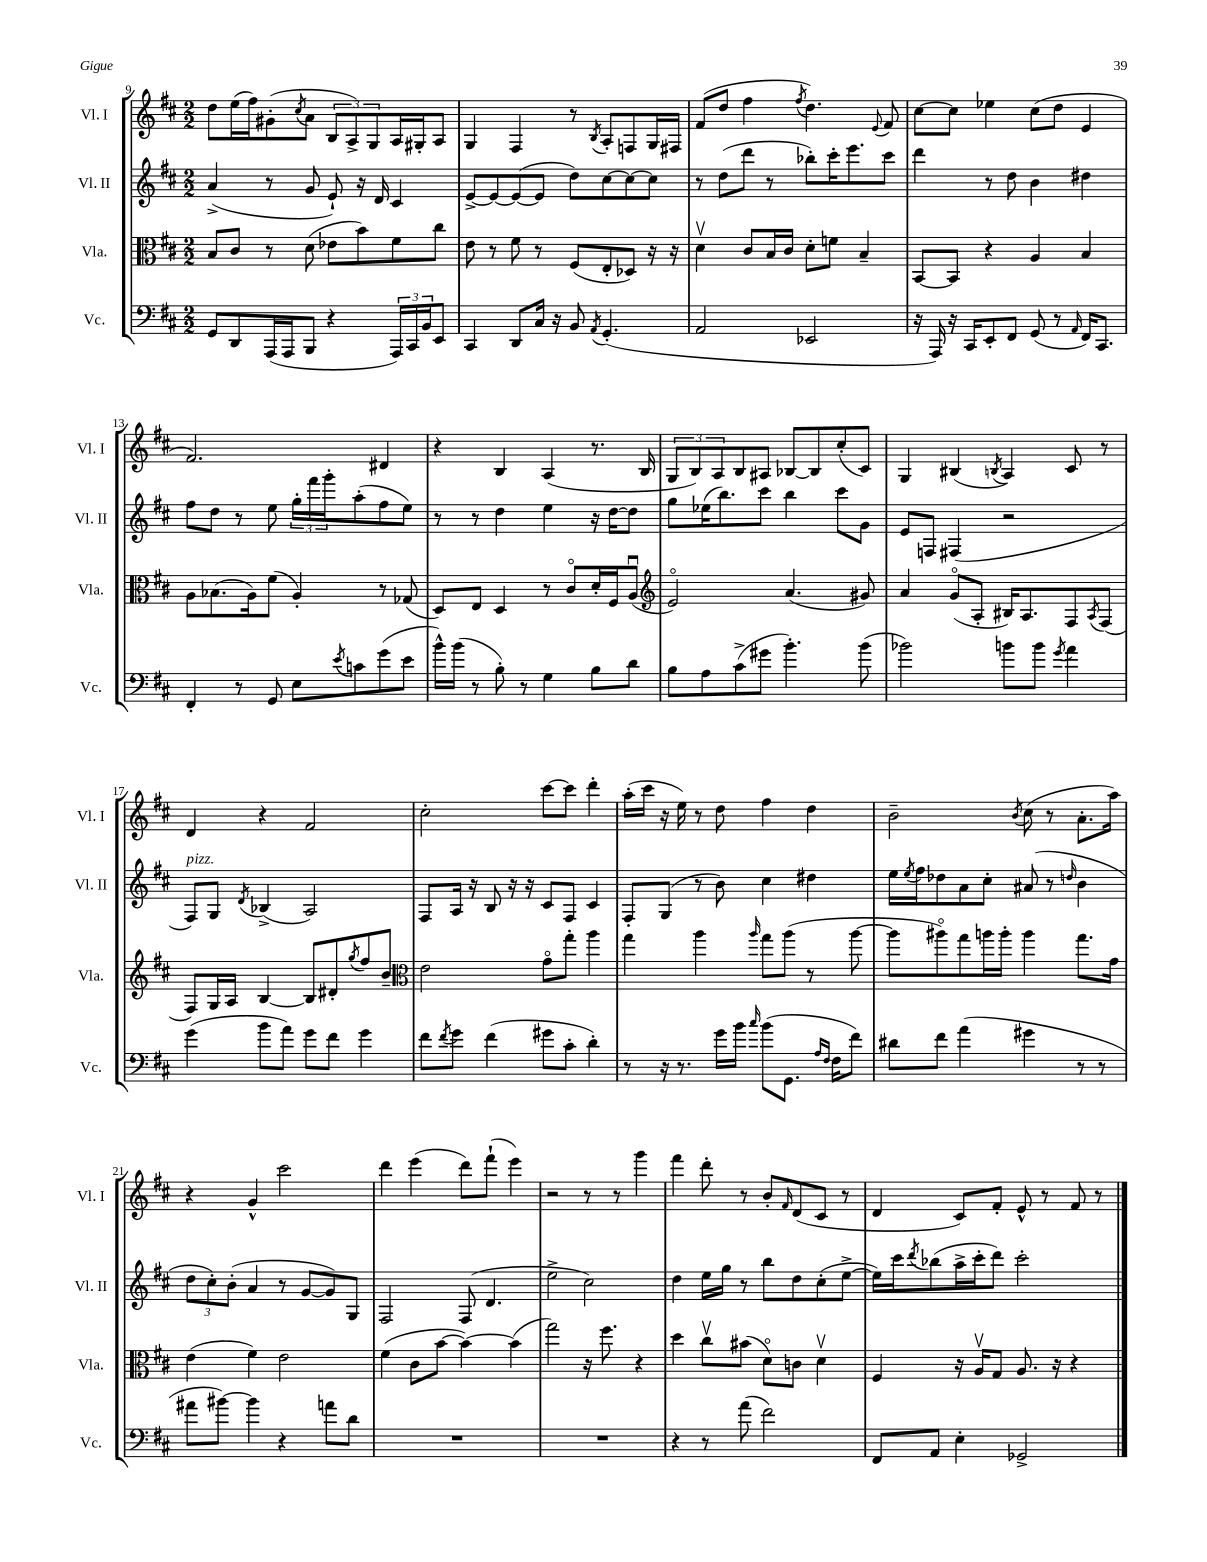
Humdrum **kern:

**kern	**kern	**kern	**kern
*part4	*part3	*part2	*part1
*staff4	*staff3	*staff2	*staff1
*I"Vc.	*I"Vla.	*I"Vl. II	*I"Vl. I
*I'Vc.	*I'Vla.	*I'Vl. II	*I'Vl. I
*clefF4	*clefC3	*clefG2	*clefG2
*k[f#c#]	*k[f#c#]	*k[f#c#]	*k[f#c#]
*M2/2	*M2/2	*M2/2	*M2/2
=9	=9	=9	=9
8GG/L	8B/L	(4a^/	8dd\L
8DD/	8c#/J	.	(16ee\L
.	.	.	16ff#\J)
(16AAA/L	8r	8r	(8g#X'\
16AAA/J	.	.	.
.	.	.	8qcc#/
8BBB/J	(8d\	8g/	8a\J
4r	8e-X\L	8e`/)	12B/L
.	.	.	12A^/)
.	8b\)	16r	.
.	.	.	12G/
.	.	16d/	.
24AAA/LL)	8f#\	4c#/	16A/L
24CC#/	.	.	.
.	.	.	16G#X'/J
24BB/J	.	.	.
8EE/J	8cc#\J	.	8A/J
=10	=10	=10	=10
4CC#/	8e\	[8e^/L	4G/
.	8r	8e/_	.
8DD/L	8f#\	(8e/_	4F#/
16C#/Jk	8r	8e/J]	.
16r	.	.	.
8BB/	(8F#/L	8dd\L)	8r
8qAA/	.	.	8qB/
(4.GG'/	8E'/	[8cc#\	8A'/L
.	8D-X/J)	8cc#\_	8Fn/
.	16r	8cc#\J]	16G/L
.	16r	.	16F#X/JJ
=11	=11	=11	=11
2AA/	4dv\	8r	(8f#/L
.	.	(8dd\L	8dd/J
.	8c#/L	8ddd\J	4ff#\
.	16B/L	8r	.
.	16c#/JJ	.	.
.	.	.	8qff#/
2EE-X/	8d'\L	8bb-X'\L)	4.dd\)
.	8fn\J	16ccc#'\K	.
.	.	8.eee\	.
.	4B~/	.	.
.	.	.	8qqe/
.	.	8ccc#\J	8f#/
=12	=12	=12	=12
16r	[8BB/L	4ddd\	[8cc#\L
16AAA/)	.	.	.
16r	8BB/J]	.	8cc#\J]
16CC#/KL	.	.	.
8EE'/	4r	8r	4ee-X\
8FF#/J	.	8dd\	.
(8GG/	4A/	4b\	(8cc#\L
8r	.	.	8dd\J
16qqAA/	.	.	.
16FF#/KL)	4B/	4dd#X\	4e/
8.CC#/J	.	.	.
!!LO:LB:g=z
=13	=13	=13	=13
4FF#'/	8A\L	8ff#\L	2.f#/)
.	(8.B-X\	8dd\J	.
8r	.	8r	.
.	16A\k)	.	.
8GG/	(8f#\J	8ee\	.
8E\L	4A'/)	24gg'\LL	.
.	.	24fff#\	.
.	.	24ggg'\J	.
8qe/	.	.	.
8cn\	.	(8aa'\	.
(8g\	8r	8ff#\	4d#X/
8e\J	(8G-X/	8ee\J)	.
=14	=14	=14	=14
16b^^\LL)	8D/L)	8r	4r
(16b\JJ	.	.	.
8r	8E/J	8r	.
8B'\)	4D/	4dd\	4B/
8r	.	.	.
4G\	8r	4ee\	(4A/
.	8c#/L	.	.
8B\L	16d'/L	16r	8.r
.	16F#/J	[16dd\KL	.
8d\J	(8Au/J	8dd\J]	.
.	.	.	16B/
=15	=15	=15	=15
*	*clefG2	*	*
8B\L	2e/)	8gg\L	12G/L
.	.	.	12B/)
8A\	.	(16ee-X\K	.
.	.	.	12A/
.	.	8.bb\)	.
(8c#^\	.	.	8B/
8g#X\J	.	8ccc#\J	8A#X/J
4.b'\)	(4.a/	4bb\	[8B-X/L
.	.	.	8B-/]
.	.	8ccc#\L	(8cc#'/
(8b\	8g#X/)	8g\J	8c#/J)
=16	=16	=16	=16
2b-X\)	4a/	8e/L	4G/
.	.	8Fn/J	.
.	(8g/L	(4F#X/	(4B#X/
.	8A'/J	.	.
.	.	.	8qBn/
8bn\L	16B#X/KL)	2r	4A/)
.	8.A/	.	.
8b\J	.	.	.
8qg/	.	.	.
4a\	8F#/	.	8c#/
.	8qA/	.	.
.	(8F#/J	.	8r
!!LO:LB:g=z
=17	=17	=17	=17
!	!	!LO:TX:a:i:t=pizz.	!
(4g\	8F#/L)	8F#/L)	4d/
.	16G/L	8G/J	.
.	16A/JJ	.	.
.	.	8qd/	.
8b\L	[4B/	(4B-X^/	4r
8a\J)	.	.	.
8g\L	8B/L]	2A/)	2f#/
8f#\J	8d#X'/	.	.
.	8qgg/	.	.
4g\	8ff#/	.	.
.	8b~/J	.	.
=18	=18	=18	=18
*	*clefC3	*	*
8f#\L	2e\	8F#/L	2cc#'\
8qf#/	.	.	.
8g\J	.	16A/Jk	.
.	.	16r	.
(4f#\	.	8B/	.
.	.	16r	.
.	.	16r	.
8g#X\L	8g\L	8c#/L	[8ccc#\L
8c#'\J	8gg'\J	8F#/J	8ccc#\J]
4d'\)	4aa\	4c#/	4ddd'\
=19	=19	=19	=19
8r	4gg\	8F#'/L	(16aa'\LL
.	.	.	16ccc#\JJ
16r	.	(8G/J	16r
8.r	.	.	16ee\)
.	4aa\	8r	8r
16g\LL	.	8b\)	8dd\
16b\JJ	.	.	.
16qqcc#/	16qqaa/	.	.
(8b\L	8gg\L	4cc#\	4ff#\
8.GG\J	(8aa\J	.	.
.	8r	4dd#X\	4dd\
16qqA/LL	.	.	.
16qqF#/JJ	.	.	.
16F#\KL	.	.	.
8f#\J)	[8aa\	.	.
=20	=20	=20	=20
8d#X\L	8aa\L]	16ee\LL	2b~\
.	.	8qee/	.
.	.	16ff#\J	.
8f#\J	8aa#X\)	8dd-X\	.
(4a\	8gg\	8a\	.
.	16aan\L	8cc#'\J	.
.	16aa'\JJ	.	.
.	.	.	8qb/
4g#X\	4aa\	(8a#X/	(8cc#\
.	.	8r	8r
.	.	16qqddn/	.
8r	8.gg\L	4b\	8.a'\L
8r	.	.	.
.	16g\Jk	.	16aa\Jk)
!!LO:LB:g=z
=21	=21	=21	=21
8a#X\L	(4e\	12dd\L	4r
.	.	12cc#'\)	.
[8b#X\J)	.	.	.
.	.	(12b'\J	.
4b#\]	4f#\)	4a/	4g^^/
4r	2e\	8r	2ccc#\
.	.	[8g/L	.
8an\L	.	8g/])	.
8d\J	.	8G/J	.
=22	=22	=22	=22
1r	(4f#\	2F#/	4ddd\
.	8c#\L	.	(4eee\
.	[8b\J	.	.
.	4b\_)	(8F#/	8ddd\L)
.	.	4.d/	(8fff#`\J
.	(4b\]	.	4eee\)
=23	=23	=23	=23
1r	2gg\)	2ee^\	2r
.	16r	2cc#\)	8r
.	8.ff#\	.	.
.	.	.	8r
.	4r	.	4ggg\
=24	=24	=24	=24
4r	4dd\	4dd\	4fff#\
8r	8cc#v\L	16ee\LL	8ddd'\
.	.	16gg\JJ	.
(8a\	(8b#X\J	8r	8r
2f#\)	8d\L)	8bb\L	8b'/L
.	.	.	16qqf#/
.	8cn\J	8dd\	(8d/
.	4dv\	(8cc#'\	8c#/J
.	.	[8ee^\J	8r
=25	=25	=25	=25
8FF#/L	4F#/	16ee\LL])	4d/
.	.	16ccc#\J	.
.	.	8qddd/	.
8AA/J	.	(8bb-X\	.
4E'\	16r	16aa^\L	8c#/L)
.	16Av/KL	16ccc#'\J	.
.	8G/J	8ddd\J)	8f#'/J
2GG-X^/	8.A/	2ccc#'\	8e^^/
.	.	.	8r
.	16r	.	.
.	4r	.	8f#/
.	.	.	8r
==	==	==	==
*-	*-	*-	*-
